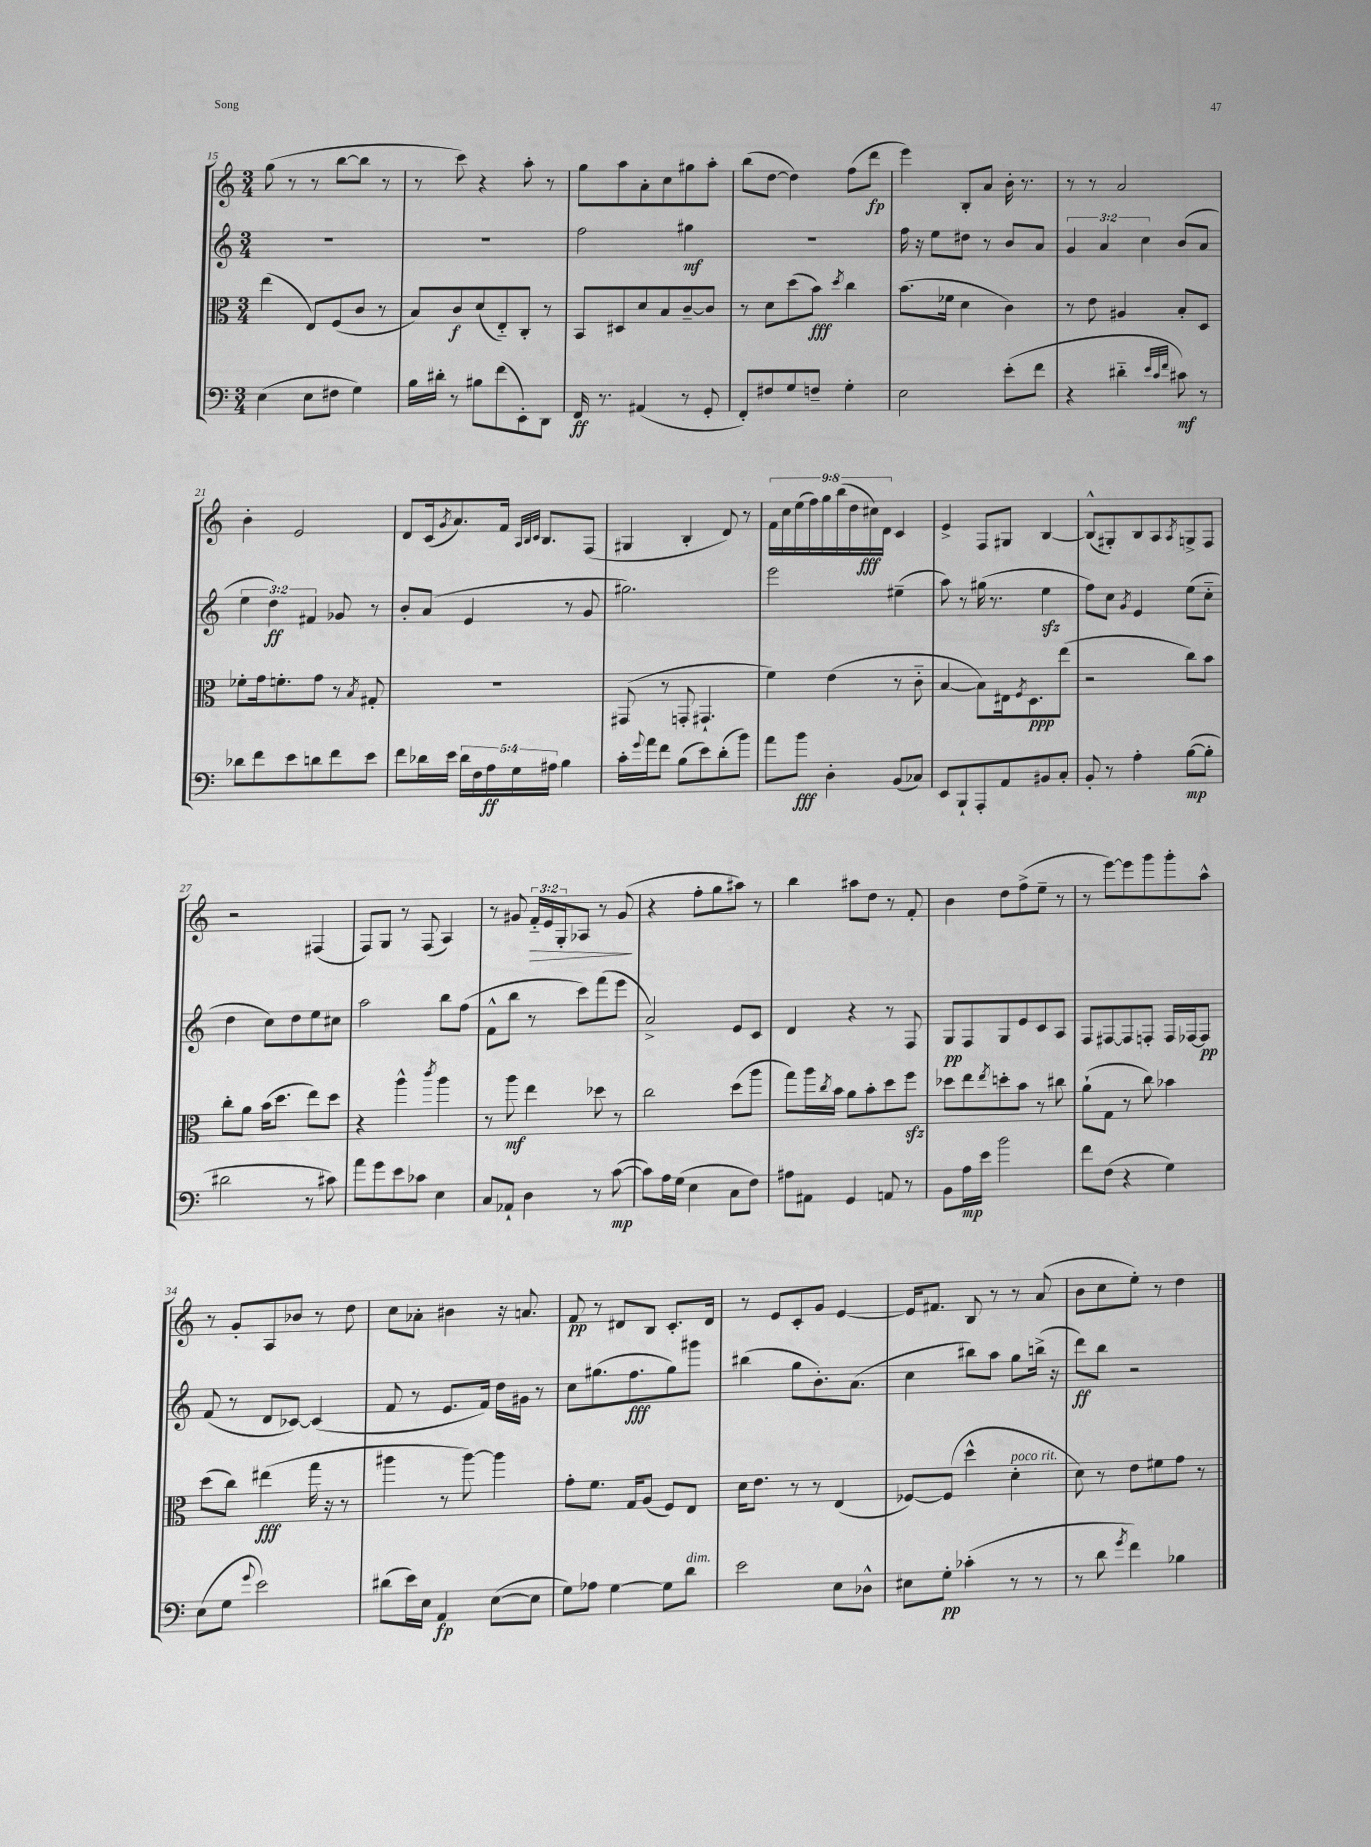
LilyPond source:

<<
\new StaffGroup <<
\new Staff = "s0" {
    \clef treble \key c \major \numericTimeSignature \time 3/4 \override Staff.TupletNumber.text = #tuplet-number::calc-fraction-text
    g''8( r8 r8 b''8~ b''8 r8 |
    r8 c'''8) r4 a''8-. r8 |
    g''8 a''8 a'8-. c''8 gis''8 a''8-. |
    b''8( d''8~ d''4) f''8( d'''8\fp |
    e'''4) b8-. a'8 b'16-. r8. |
    r8 r8 a'2 |
    b'4-. e'2 |
    d'8 c'16( \acciaccatura { g'8 } a'8.) f'16 \grace { a32 b32 c'32 } b8. f8( |
    gis4 b4-. d'8) r8 |
    \tuplet 9/8 { f'16 c''16 e''16( f''16) g''16 b''16( d''16 cis''16\fff) d'16 } c'4 |
    e'4-> f8 gis8 b4~ |
    b8-^( gis8-.) b8 a8 \acciaccatura { a8 } g8-> f8 |
    r2 fis4( |
    f8) g8 r8 f8( a4) |
    r8 gis'8 \tuplet 3/2 { f'16-_\> e'16 g16-. } aes8 r8 gis'8\!( |
    r4 f''8-. g''8 ais''8) r8 |
    b''4 ais''8 d''8 r8 f'8-. |
    b'4 d''8 f''8->( e''8-- r8 |
    r8 e'''8~) e'''8 g'''8 g'''8-. a''8-^ |
    r8 g'8-. a8 bes'8 r8 d''8 |
    c''8 aes'8-. bis'4 r16 a'8. |
    f'8\pp r8 dis'8 b8 c'8.-. dis'16 |
    r8 e'8 c'8-. g'8 e'4~ |
    e'16 fis'8. b8 r8 r8 a'8( |
    b'8 c''8 e''8-.) r8 d''4 \bar "|." |
}
\new Staff = "s1" {
    \clef treble \key c \major \numericTimeSignature \time 3/4 \override Staff.TupletNumber.text = #tuplet-number::calc-fraction-text
    R2. |
    R2. |
    f''2 gis''4\mf |
    R2. |
    f''16 r16 e''8 dis''8 r8 b'8 a'8 |
    \tuplet 3/2 { g'4 a'4 c''4 } b'8( a'8 |
    \tuplet 3/2 { e''4 d''4\ff) fis'4 } ges'8 r8 |
    b'8-. a'8( e'4 r8 g'8 |
    gis''2.) |
    e'''2 eis''4--( |
    a''8) r8 gis''16( r8. e''4\sfz |
    f''8) c''8 \acciaccatura { g'8 } e'4 e''8( c''8-_ |
    d''4 c''8) d''8 e''8 cis''8 |
    a''2 b''8 f''8( |
    f'8-^ b''8 r8 c'''8) f'''8( e'''8 |
    a'2->) e'8 c'8 |
    d'4 r4 r8 f8 |
    g8\pp f8 g8 e'8 c'8 a8 |
    f8 fis8~ fis8 f8-. f16 fes16~ fes8\pp |
    f'8( r8 d'8 ces'8~) ces'4( |
    f'8 r8 e'8. f'16) d''16 gis'16 r8 |
    c''8 gis''8.( f''8.\fff gis''8) gis'''8 |
    bis''4( g''8 b'8.-.) a'8.( |
    c''4 bis''8) a''8 g''8 b''16->( r16 |
    d'''8\ff) b''8 r2 \bar "|." |
}
\new Staff = "s2" {
    \clef alto \key c \major \numericTimeSignature \time 3/4
    e''4( e8) f8( c'8 r8 |
    b8) c'8\f d'8( e8-_) c8-. r8 |
    b,8 dis8 d'8 b8 c'8~-- c'8 |
    r8 d'8 d''8( b'8\fff) \acciaccatura { d''8 } c''4 |
    b'8.( fes'16 d'4 c'4) |
    r8 e'8 ais4 b8-. d8 |
    fes'8-. g'16 f'8.-. g'8 r8 \acciaccatura { b8 } gis8-. |
    R2. |
    gis,8( r8 g,8-. gis,4.-! |
    f'4) e'4( r8 c'8-_ |
    b4~ b8) eis16 \acciaccatura { f8 } d8.\ppp e''8( |
    r2 c''8) b'8 |
    c''8-. a'8 b'16( d''8. e''8) d''8 |
    r4 a''4-^ \acciaccatura { c'''8 } a''4 |
    r8 a''8\mf e''4 des''8 r8 |
    c''2 d''8( a''8 |
    g''8) a''16 \acciaccatura { c''8 } b'16 a'8 b'8-. d''8 f''8\sfz |
    des''8 e''8 \acciaccatura { e''8 } d''8-. b'8 r8 cis''8 |
    a'8-!( g8 r8 c''8) bes'4 |
    d''8( c''8) eis''4\fff( g''16 r16 r8 |
    ais''4 r8 ais''8~) ais''4 |
    g'8-. f'8. g16 a8( f8) e8 |
    d'16 e'8. r8 r8 e4( |
    fes8~) fes8( d''4-^ d'4-.^\markup { \italic "poco rit." } |
    d'8) r8 e'8 fis'8 g'8 r8 \bar "|." |
}
\new Staff = "s3" {
    \clef bass \key c \major \numericTimeSignature \time 3/4 \override Staff.TupletNumber.text = #tuplet-number::calc-fraction-text
    e4( e8 fis8 g4) |
    b16 dis'16-. r8 bis8 f'8( e,8-.) d,8 |
    f,16\ff r8. ais,4( r8 g,8-. |
    f,8-.) fis8 g8 f8-- g4-. |
    e2 e'8-.( f'8 |
    r4 dis'4-_ \grace { e'32 c'32 f'32 } cis'8\mf) r8 |
    des'8 f'8 e'8 d'8 f'8 e'8 |
    f'8 des'16 e'16 \tuplet 5/4 { des'16 f16 a16\ff g16 ais16 } b4 |
    c'16-. \appoggiatura { g'8 } a'16 f'8 b8( e'8) d'8-.( b'8) |
    a'8 b'8\fff d4-. b,8( ces8) |
    e,8 b,,8-! a,,8-. a,8 bis,8 c8-. |
    b,8-. r8 a4-. b8~\mp( b8-. |
    dis'2 r8 cis'8) |
    a'8 g'8 e'8 ces'8 e4 |
    c8 aes,8-! d4 r8 c'8~\mp( |
    c'8) a16 g16( e4 c8 f8) |
    ais8 ais,8 g,4 a,8 r8 |
    b,8 a16\mp e'16 b'2 |
    f'8 f8( r4 g4) |
    e8( g8 \appoggiatura { g'8 } e'2) |
    dis'8( e'16) e16 a,4\fp e8~( e8 |
    g8) aes8 g4~ g8 d'8^\markup { \italic "dim." } |
    e'2 e8 des8-^ |
    eis8 g8-.\pp ces'4-.( r8 r8 |
    r8 d'8 \acciaccatura { g'8 } f'4) bes4 \bar "|." |
}
>>
>>
\layout { \context { \Score currentBarNumber = #15 } }
